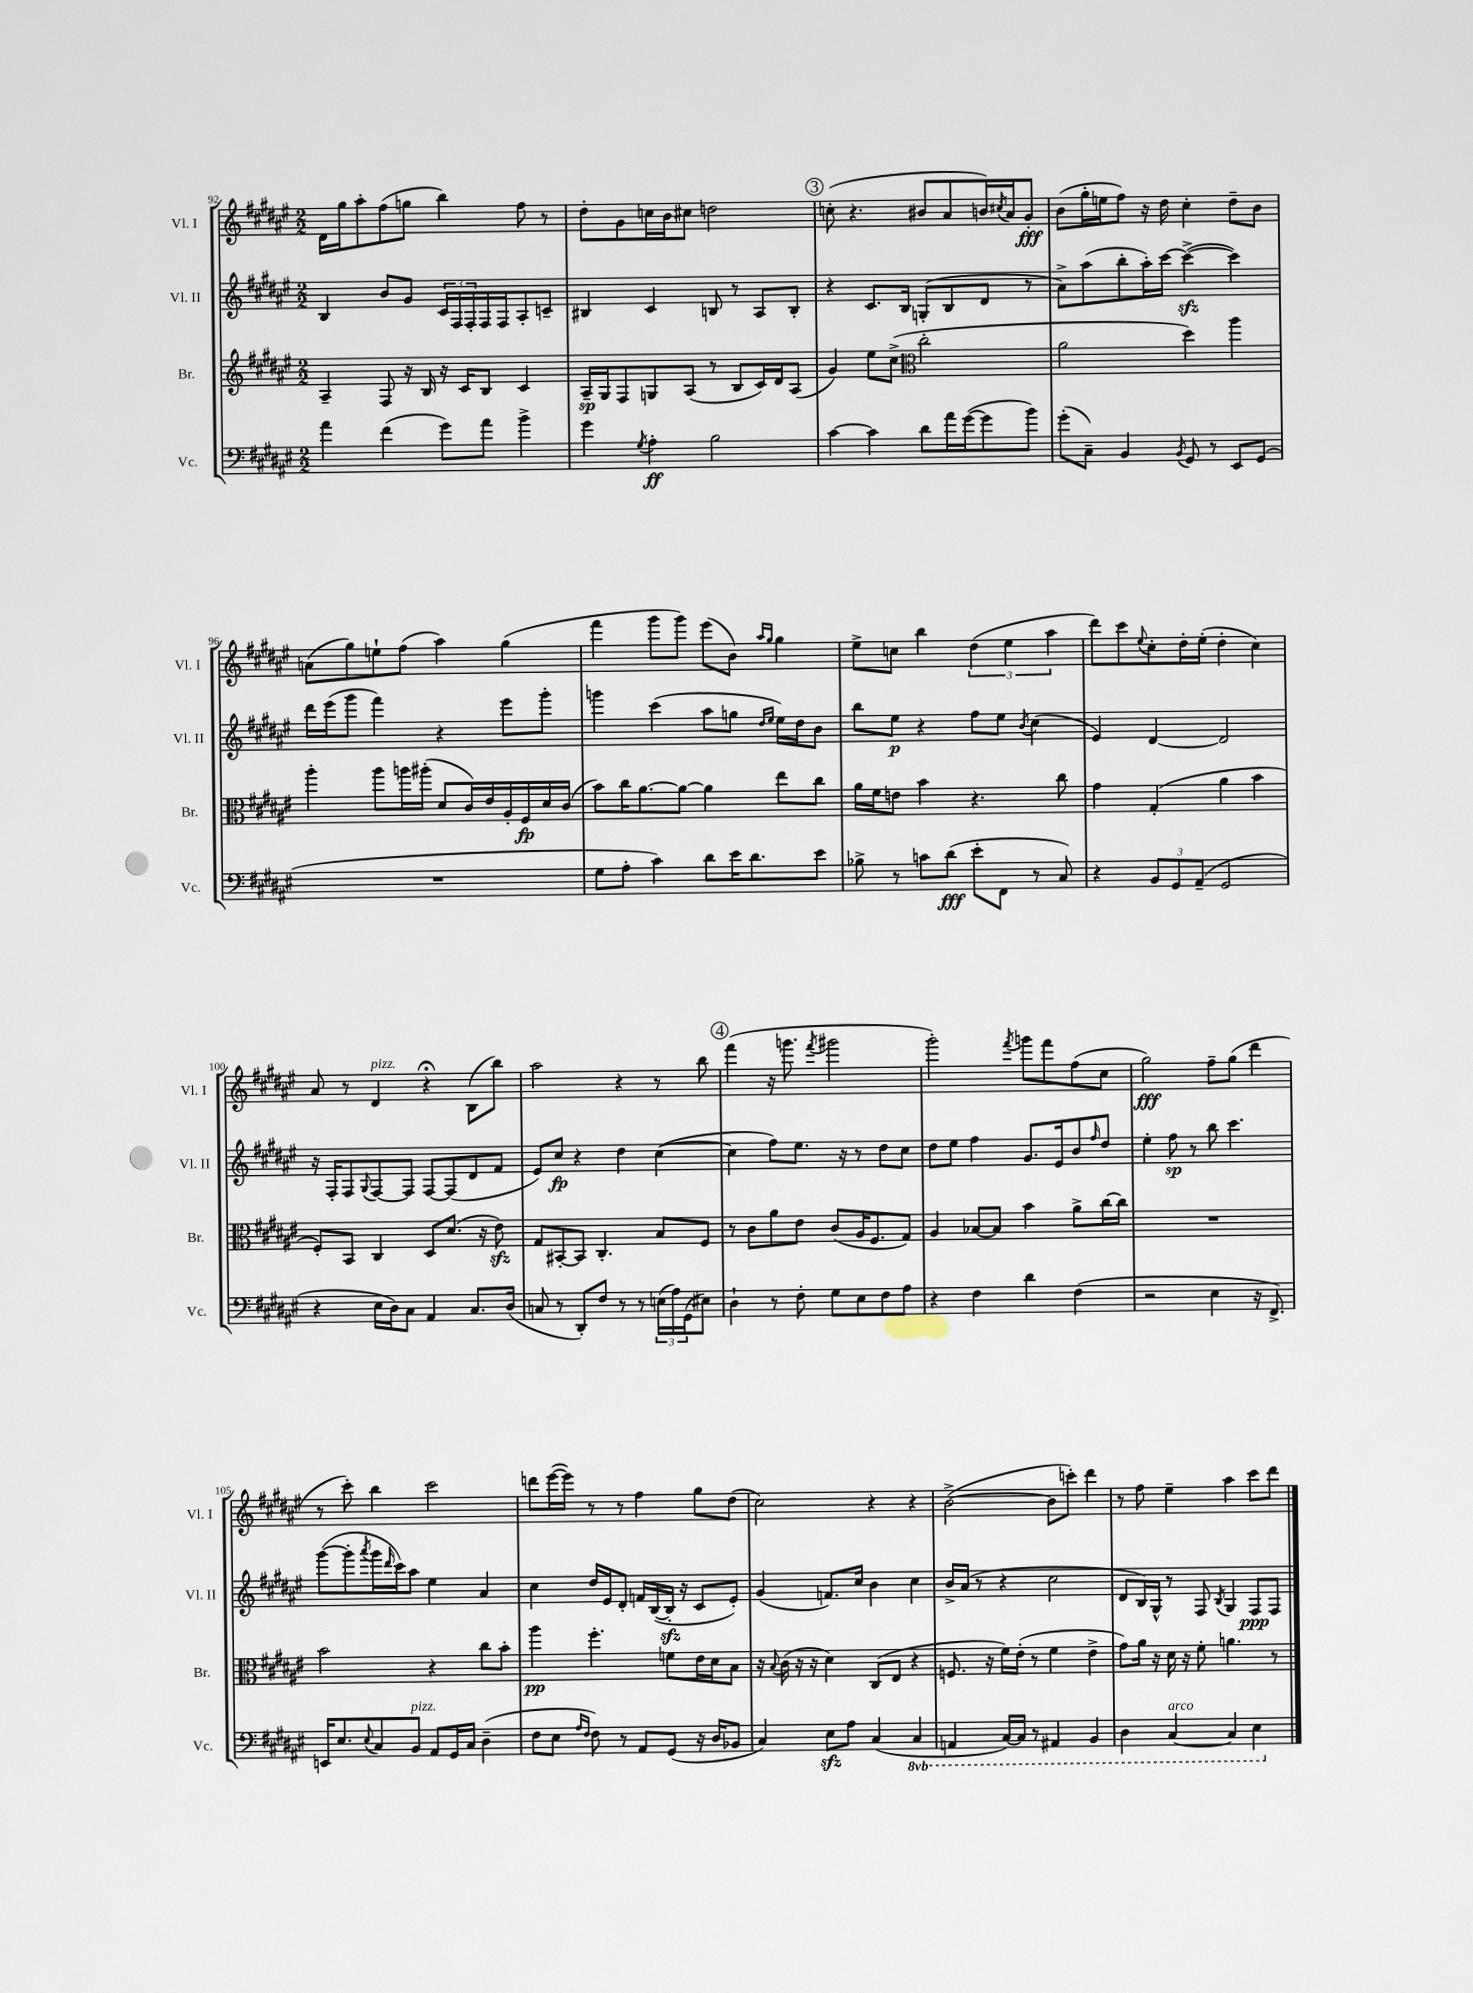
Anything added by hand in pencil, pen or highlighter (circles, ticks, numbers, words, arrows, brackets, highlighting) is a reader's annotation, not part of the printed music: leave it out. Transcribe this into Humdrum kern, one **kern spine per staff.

**kern	**dynam	**kern	**dynam	**kern	**dynam	**kern	**dynam
*part4	*part4	*part3	*part3	*part2	*part2	*part1	*part1
*staff4	*staff4	*staff3	*staff3	*staff2	*staff2	*staff1	*staff1
*I"Vc.	*	*I"Br.	*	*I"Vl. II	*	*I"Vl. I	*
*I'Vc.	*	*I'Br.	*	*I'Vl. II	*	*I'Vl. I	*
*clefF4	*	*clefG2	*	*clefG2	*	*clefG2	*
*k[f#c#g#d#a#e#]	*	*k[f#c#g#d#a#e#]	*	*k[f#c#g#d#a#e#]	*	*k[f#c#g#d#a#e#]	*
*M2/2	*	*M2/2	*	*M2/2	*	*M2/2	*
=92	=92	=92	=92	=92	=92	=92	=92
4a#\	.	4A#~/	.	4B/	.	16d#\LL	.
.	.	.	.	.	.	16gg#\J	.
.	.	.	.	.	.	8aa#'\	.
(4f#\	.	8F#/	.	8b/L	.	(8ff#\	.
.	.	16r	.	8g#/J	.	8ggn\J	.
.	.	16B/	.	.	.	.	.
8g#\L)	.	16r	.	24c#/LL	.	4bb\)	.
.	.	.	.	24F#/	.	.	.
.	.	16c#/KL	.	.	.	.	.
.	.	.	.	24F#'/	.	.	.
8a#\J	.	8B/J	.	16F#/	.	.	.
.	.	.	.	16F#/J	.	.	.
4b^\	.	4c#/	.	8A#'/	.	8ff#\	.
.	.	.	.	8cn~/J	.	8r	.
=93	=93	=93	=93	=93	=93	=93	=93
4g#\	.	16A#~/LL	sp	4B#X/	.	8dd#'\L	.
.	.	16G#/J	.	.	.	.	.
.	.	8F#/	.	.	.	8g#\	.
8qG#/	.	.	.	.	.	.	.
4A#'\	ff	8Gn/	.	4c#/	.	16ccn\L	.
.	.	.	.	.	.	16b\J	.
.	.	(8A#/J	.	.	.	8cc#X\J	.
2B\	.	8r	.	8Bn/	.	2ddn\	.
.	.	8B/L	.	8r	.	.	.
.	.	16c#/L)	.	8A#/L	.	.	.
.	.	16d#/J	.	.	.	.	.
.	.	(8A#/J	.	8B'/J	.	.	.
!!LO:REH:place=s1:t=3
=94	=94	=94	=94	=94	=94	=94	=94
[4c#\	.	4g#/)	.	4r	.	(8ccn'\	.
.	.	.	.	.	.	4.r	.
4c#\]	.	8ee#\L	.	8.c#/L	.	.	.
.	.	(8cc#^\J	.	.	.	.	.
.	.	.	.	16B/Jk	.	.	.
*	*	*clefC3	*	*	*	*	*
8d#\L	.	2cc#'\	.	(8Gn'/L	.	8b#X/L	.
16a#\L	.	.	.	8B/	.	8a#/	.
([16g#\J	.	.	.	.	.	.	.
8g#\]	.	.	.	8d#/J	.	16bn/L)	.
.	.	.	.	.	.	8qcc#X/	.
.	.	.	.	.	.	16a#/J	.
8b\J)	.	.	.	8r	.	8g#'/J	fff
=95	=95	=95	=95	=95	=95	=95	=95
(8g#'\L	.	2a#\	.	8a#^\L)	.	(8b\L	.
8C#~\J)	.	.	.	(8aa#\	.	16gg#'\L	.
.	.	.	.	.	.	16een\J	.
4BB/	.	.	.	8bb'\	.	8ff#\J)	.
.	.	.	.	16aa#'\L)	.	16r	.
.	.	.	.	[16ccc#\JJ	.	16dd#\	.
8qBB/	.	.	.	.	.	.	.
8GG#/	.	4dd#\)	.	(4ccc#zz^\_	.	4cc#'\	.
8r	.	.	.	.	.	.	.
8EE#/L	.	4aa#\	.	4ccc#\])	.	8dd#~\L	.
(8GG#/J	.	.	.	.	.	8b\J	.
!!LO:LB:g=z
=96	=96	=96	=96	=96	=96	=96	=96
1r	.	4aa#'\	.	16ddd#\LL	.	(8an\L	.
.	.	.	.	(16eee#\J	.	.	.
.	.	.	.	8ggg#\J	.	8gg#\)	.
.	.	8aa#\L	.	4fff#\)	.	8een`\	.
.	.	16aan\L	.	.	.	(8ff#\J	.
.	.	(16aa#X'\JJ	.	.	.	.	.
.	.	8d#/L	.	4r	.	4aa#\)	.
.	.	16c#/L)	.	.	.	.	.
.	.	16e#/	.	.	.	.	.
.	.	16A#'/	.	8eee#\L	.	(4gg#\	.
.	.	16F#/	fp	.	.	.	.
.	.	16d#/	.	8ggg#'\J	.	.	.
.	.	(16c#/JJ	.	.	.	.	.
=97	=97	=97	=97	=97	=97	=97	=97
8G#\L	.	8b\L)	.	4gggn\	.	4fff#\	.
8A#'\J	.	16cc#\K	.	.	.	.	.
.	.	[8.a#\	.	.	.	.	.
4c#\)	.	.	.	(4ccc#\	.	8ggg#\L	.
.	.	8a#\J_	.	.	.	8ggg#\J)	.
8d#\L	.	4a#\]	.	8aa#\L	.	(8eee#\L	.
16e#\K	.	.	.	8ggn\J	.	8b\J)	.
8.d#\	.	.	.	.	.	.	.
.	.	.	.	16qqdd#/LL	.	16qqaa#/LL	.
.	.	.	.	16qqee#/JJ	.	16qqgg#/JJ	.
.	.	8ee#\L	.	16ee#\LL)	.	4gg#\	.
.	.	.	.	16dd#\J	.	.	.
8e#\J	.	8cc#\J	.	8b\J	.	.	.
=98	=98	=98	=98	=98	=98	=98	=98
8B-X^\	.	16a#\LL	.	8bb\L	.	8ee#^\L	.
.	.	16f#\J	.	.	.	.	.
8r	.	8en\J	.	8ee#\J	p	8ccn\J	.
8cn\L	.	4b\	.	4r	.	4bb\	.
(8d#\J	fff	.	.	.	.	.	.
8e#'\L	.	4.r	.	8ff#\L	.	(6dd#\	.
8FF#\J	.	.	.	8ee#\J	.	.	.
.	.	.	.	.	.	6ee#\	.
.	.	.	.	8qb/	.	.	.
8r	.	.	.	(4cc#\	.	.	.
.	.	.	.	.	.	6aa#\	.
8C#/)	.	8cc#\	.	.	.	.	.
=99	=99	=99	=99	=99	=99	=99	=99
4r	.	4g#\	.	4e#/)	.	8ddd#\L)	.
.	.	.	.	.	.	8ccc#\	.
.	.	.	.	.	.	8qqee#/	.
12BB/L	.	(4G#'/	.	[4d#/	.	8cc#'\	.
12GG#/	.	.	.	.	.	.	.
.	.	.	.	.	.	16dd#'\L	.
(12AA#~/J	.	.	.	.	.	.	.
.	.	.	.	.	.	(16ee#'\JJ	.
2GG#/	.	4a#\	.	2d#/]	.	4dd#'\	.
.	.	4b\	.	.	.	4cc#\)	.
!!LO:LB:g=z
=100	=100	=100	=100	=100	=100	=100	=100
4r	.	8F#'/L)	.	16r	.	8a#/	.
.	.	.	.	16F#'/KL	.	.	.
.	.	8BB/J	.	8F#/	.	8r	.
.	.	.	.	8qqG#/	.	.	.
!	!	!	!	!	!	!LO:TX:a:i:t=pizz.	!
16E#\LL	.	4C#/	.	[8F#/	.	4d#/	.
16D#\J)	.	.	.	.	.	.	.
8C#\J	.	.	.	8F#/J]	.	.	.
4AA#/	.	8D#/L	.	[8F#/L	.	4r;<	.
.	.	(8.d#/J	.	(8F#/]	.	.	.
8.C#/L	.	.	.	8d#/	.	(8B\L	.
.	.	16r	.	.	.	.	.
.	.	8e#zz\)	.	8f#/J	.	8bb\J)	.
(16D#/Jk	.	.	.	.	.	.	.
=101	=101	=101	=101	=101	=101	=101	=101
8Cn/	.	8G#/L	.	8e#/L)	.	2aa#\	.
8r	.	[8BB#X'/	.	8cc#/J	fp	.	.
8DD#'/L)	.	8BB#/J]	.	4r	.	.	.
8F#/J	.	4.C#'/	.	.	.	.	.
8r	.	.	.	4dd#\	.	4r	.
8r	.	.	.	.	.	.	.
(24En\LL	.	8B/L	.	([4cc#\	.	8r	.
24A#\)	.	.	.	.	.	.	.
(24GG#\J	.	.	.	.	.	.	.
8E#X\J)	.	8F#/J	.	.	.	8bb\	.
!!LO:REH:place=s1:t=4
=102	=102	=102	=102	=102	=102	=102	=102
4D#`\	.	8r	.	4cc#\]	.	(4fff#\	.
.	.	8c#\L	.	.	.	.	.
8r	.	8a#\	.	8ff#\L)	.	16r	.
.	.	.	.	.	.	8.gggn\	.
8F#'\	.	8e#\J	.	8.ee#\J	.	.	.
.	.	.	.	.	.	8qfff#/	.
8G#\L	.	(8c#/L	.	.	.	2ggg#X\	.
.	.	.	.	16r	.	.	.
8E#\	.	16A#/K	.	8r	.	.	.
.	.	8.F#/	.	.	.	.	.
8F#\	.	.	.	8dd#\L	.	.	.
8A#\J	.	8G#/J)	.	8cc#\J	.	.	.
=103	=103	=103	=103	=103	=103	=103	=103
4r	.	4A#/	.	8dd#\L	.	2ggg#'\)	.
.	.	.	.	8ee#\J	.	.	.
4F#\	.	[8B-X/L	.	4ff#\	.	.	.
.	.	8B-/J]	.	.	.	.	.
.	.	.	.	.	.	8qfff#/	.
4d#\	.	4b\	.	8.g#/L	.	8gggn\L	.
.	.	.	.	.	.	8fff#\	.
.	.	.	.	16e#/k	.	.	.
(4F#\	.	8a#^\L	.	8b/	.	(8ff#\	.
.	.	.	.	16qqff#/	.	.	.
.	.	[16cc#\L	.	8dd#/J	.	8cc#\J	.
.	.	16cc#\JJ]	.	.	.	.	.
=104	=104	=104	=104	=104	=104	=104	=104
2r	.	1r	.	4ee#'\	.	2gg#\)	fff
.	.	.	.	8ff#\	sp	.	.
.	.	.	.	8r	.	.	.
4E#\	.	.	.	8bb\	.	8ff#~\L	.
.	.	.	.	4.ccc#\	.	(8gg#\J	.
16r	.	.	.	.	.	4ddd#\	.
8.FF#^/)	.	.	.	.	.	.	.
!!LO:LB:g=z
=105	=105	=105	=105	=105	=105	=105	=105
16EEn/KL	.	2b\	.	([8ggg#\L	.	8r	.
8.E#/	.	.	.	.	.	.	.
.	.	.	.	8ggg#'\]	.	8ccc#'\)	.
8qqE#/	.	.	.	8qaaa#/	.	.	.
8C#/	.	.	.	16ggg#\L	.	4bb\	.
.	.	.	.	16qqddd#/	.	.	.
.	.	.	.	16ccc#\J)	.	.	.
!LO:TX:a:i:t=pizz.	!	!	!	!	!	!	!
8BB/J	.	.	.	8aa#\J	.	.	.
8AA#/L	.	4r	.	4ee#\	.	2ccc#\	.
16GG#/L	.	.	.	.	.	.	.
16C#/JJ	.	.	.	.	.	.	.
(4D#~\	.	8cc#\L	.	4a#/	.	.	.
.	.	8b'\J	.	.	.	.	.
=106	=106	=106	=106	=106	=106	=106	=106
8F#\L	.	4aa#\	pp	4cc#\	.	8dddn\L	.
8E#\J	.	.	.	.	.	([16eee#\L	.
.	.	.	.	.	.	16eee#\JJ])	.
16qqA#/LL	.	.	.	.	.	.	.
16qqF#/JJ	.	.	.	.	.	.	.
8F#\)	.	4.ff#'\	.	16dd#/LL	.	8r	.
.	.	.	.	16e#/J	.	.	.
8r	.	.	.	8d#'/J	.	8r	.
8AA#/L	.	.	.	16fn/LL	.	4ff#\	.
.	.	.	.	([16B/	.	.	.
(8GG#/J	.	8fn\L	.	16Bzz'/JJ]	.	.	.
.	.	.	.	16r	.	.	.
16r	.	16e#\L	.	8c#/L	.	8gg#\L	.
16D#/KL	.	16d#\J	.	.	.	.	.
8BB-X/J	.	8B\J	.	8e#'/J)	.	(8dd#\J	.
=107	=107	=107	=107	=107	=107	=107	=107
4C#/)	.	16r	.	(4g#/	.	2cc#\)	.
.	.	8qqB/	.	.	.	.	.
.	.	(16c#\	.	.	.	.	.
.	.	16r	.	.	.	.	.
.	.	16r	.	.	.	.	.
8E#zz\L	.	4d#\)	.	8.fn/L)	.	.	.
8A#\J	.	.	.	.	.	.	.
.	.	.	.	16cc#/Jk	.	.	.
(4C#/	.	(8C#/L	.	4b\	.	4r	.
.	.	8E#/J	.	.	.	.	.
*8ba	*	*	*	*	*	*	*
4CC#/	.	4r	.	4cc#\	.	4r	.
=108	=108	=108	=108	=108	=108	=108	=108
4AAAn/	.	8.Fn/	.	16b^/LL	.	([2b^\	.
.	.	.	.	(16a#/JJ	.	.	.
.	.	.	.	8r	.	.	.
.	.	16r	.	.	.	.	.
[16CC#/LL)	.	16f#\LL)	.	4r	.	.	.
16CC#/JJ]	.	(16e#'\JJ	.	.	.	.	.
8r	.	8r	.	.	.	.	.
4AAA#X/	.	4f#\	.	2cc#\	.	8b\L]	.
.	.	.	.	.	.	8cccn'\J)	.
4BBB/	.	4e#^\	.	.	.	4ddd#\	.
=109	=109	=109	=109	=109	=109	=109	=109
4DD#\	.	8g#\L)	.	8d#/L	.	8r	.
.	.	16a#\Jk	.	16B/L)	.	8ff#\	.
.	.	16r	.	16G#^^/JJ	.	.	.
!LO:TX:a:i:t=arco	!	!	!	!	!	!	!
[4CC#/	.	16d#\	.	8r	.	4ee#~\	.
.	.	16r	.	.	.	.	.
.	.	8f#'\	.	8F#/	.	.	.
.	.	.	.	8qB/	.	.	.
4CC#/]	.	4.an\	.	4G#/	.	4aa#\	.
4EE#\	.	.	.	8F#/L	ppp	8ccc#\L	.
.	.	8r	.	8F#/J	.	8ddd#\J	.
*X8ba	*	*	*	*	*	*	*
==	==	==	==	==	==	==	==
*-	*-	*-	*-	*-	*-	*-	*-
